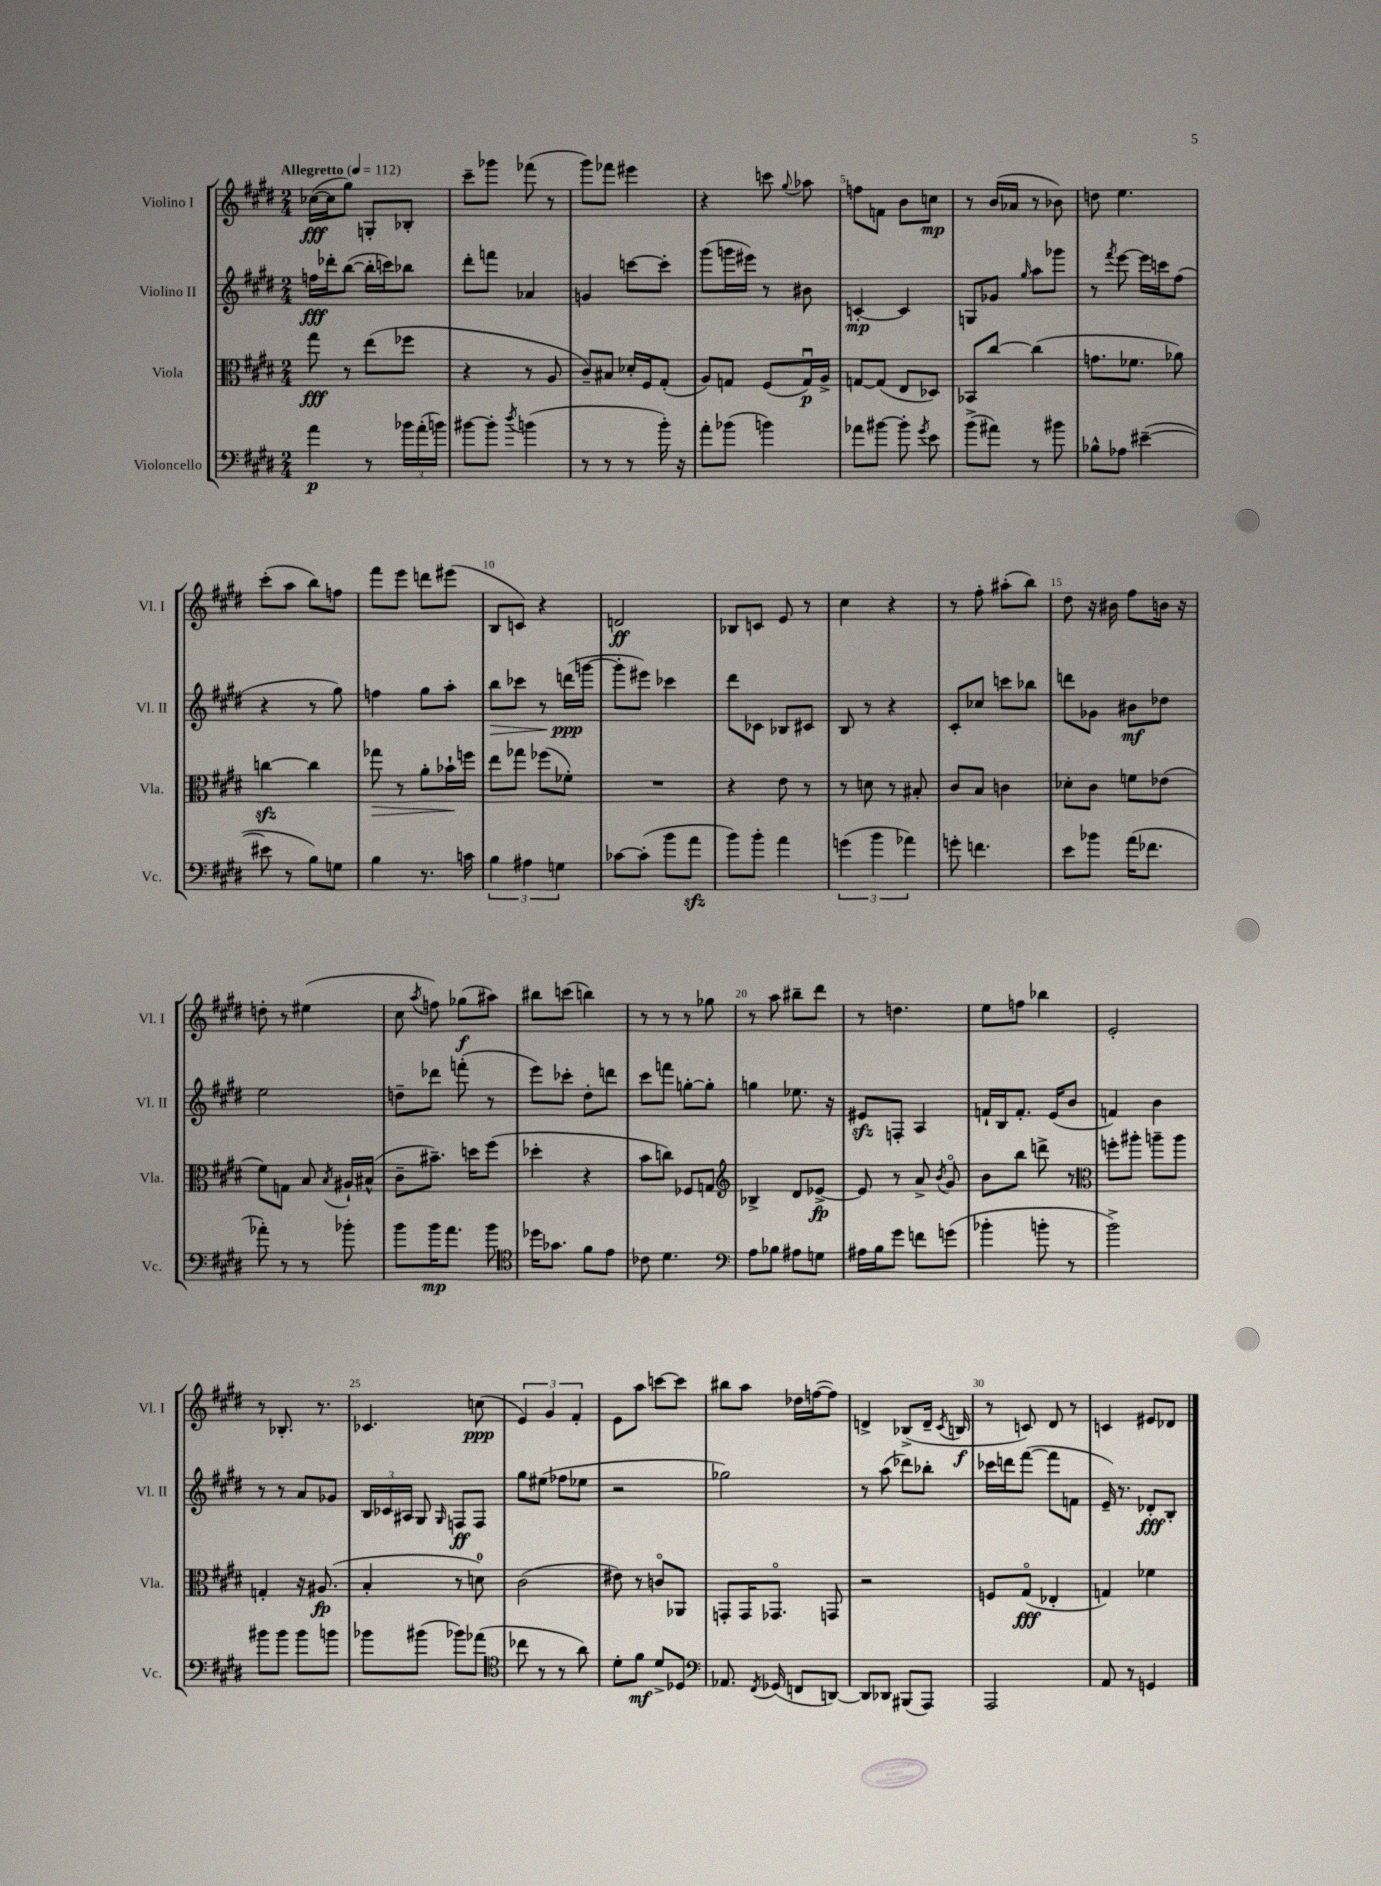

**kern	**kern	**kern	**kern
*staff4	*staff3	*staff2	*staff1
*clefF4	*clefC3	*clefG2	*clefG2
*k[f#c#g#d#]	*k[f#c#g#d#]	*k[f#c#g#d#]	*k[f#c#g#d#]
*M2/4	*M2/4	*M2/4	*M2/4
*MM112	*MM112	*MM112	*MM112
4a\	8gg#\	16ff\LL	([16cc-\LL
.	.	16ddd-'\J	16cc-\]J
.	8r	([8bb\J	8gg#\J)
8r	(8ee\L	16bb'\]LL	8G'/L
.	.	16ccc\J)	.
24b-\LL	8ff-\J	8bb-\J	8B-'/J
(24a'\	.	.	.
24b\JJ)	.	.	.
=	=	=	=
[8b#\L	4r	8ddd#'\L	8ccc#~\L
8b#'\]J	.	8fff\J	8ggg-\J
8qdd#/	.	.	.
(4b\	8r	4a-/	(8fff-\
.	8A/	.	8r
=	=	=	=
8r	8c#~/L)	4g/	8ggg#\L)
8r	8B#/J	.	8fff-\J
8r	16d-'/LL	[8ccc\L	4eee#\
.	16F#/J	.	.
16b'\)	(8G#'/J	8ccc'\]J	.
16r	.	.	.
=	=	=	=
8a'\L	8A/L)	(8ggg#\L	4r
(8b-\J	8G/J	16ggg\L	.
.	.	16eee#\JJ)	.
4b\)	(8F#/L	8r	8ccc\
.	.	.	8qqgg#/
.	16Gu/L)	8b#\	8aa-\
.	16A^/JJ	.	.
=	=	=	=
8a-\L	[8G/L	[4c'/	8ff\L
[8b#\J	(8G/]J	.	8f\J
8b#'\]	8E/L	4c/]	8b\L
8qg#/	.	.	.
8e\	8D-/J)	.	8cc\J
=	=	=	=
(8b^\L	8BB-/L	8G/L	8r
8a#\J)	[8cc#/J	8g-/J	(16b/LL
.	.	.	16a-/JJ
.	.	16qqgg#/	.
8r	(4cc#\]	8aa\L	8r
8b#\	.	8ggg-\J	8b-\)
=	=	=	=
8B-^^\L	8.g\L	8r	8dd\
.	.	8qfff#/	.
8A-\J	.	[8eee\	4.ee\
.	8.f-\J	.	.
([4e#~\	.	16eee\]LL	.
.	.	16ccc\J	.
.	8a-\)	(8ff#\J	.
=	=	=	=
8e#\]	[4cc\	4r	(8ccc#'\L
8r	.	.	8aa\J
8B\L)	4cc\]	8r	8bb\L)
8G\J	.	8gg#\)	8ff\J
=	=	=	=
4B\	8gg-\	4ff\	8fff#\L
.	8r	.	8eee\J
8.r	8a'\L	8gg#\L	8ddd\L
.	16b-`\L	8aa'\J	(8eee#\J
16c\	16ff\JJ	.	.
=	=	=	=
6B\	8ee\L	8bb\L	8B/L
.	8gg-\J	8ccc-\J	8c/J)
6A#\	.	.	.
.	(8ff-\L	8r	4r
6G\	.	.	.
.	8f-'\J)	(16ddd\LL	.
.	.	[16ggg\JJ	.
=	=	=	=
[8c-\L	2r	8ggg'\]L	2d/
(8c-'\]J	.	8eee#\J)	.
8b\L	.	4ccc-\	.
8a\J	.	.	.
=	=	=	=
8b\L)	4r	8ddd#\L	8B-/L
8b'\J	.	8c-\J	8c/J
4a\	8e\	8B-/L	8e/
.	8r	8c#/J	8r
=	=	=	=
(6g\	8r	8B/	4cc#\
.	8d\	8r	.
6b\	.	.	.
.	8r	4r	4r
6a-\)	.	.	.
.	8B#'/	.	.
=	=	=	=
8g'\	8c#/L	8c#'/L	8r
4.f\	8B/J	8cc-/J	8ff#'\
.	4c\	8ccc\L	(8aa#'\L
.	.	8bb-\J	8bb\J)
=	=	=	=
8e\L	8d-'\L	8ddd\L	8dd#\
8b-\J	8c#\J	8g-\J	16r
.	.	.	16b#\
(16a\LK	8f\L	8b#\L	8ff#\L
8.f-\J	.	.	.
.	(8e-\J	8dd-\J	16b\Jk
.	.	.	16r
=	=	=	=
8a-'\)	8f#\L)	2ee\	8dd'\
8r	8G\J	.	8r
8r	8B/	.	(4ee#\
.	8qB/	.	.
8b-'\	16A#`/LL	.	.
.	(16B#^^/JJ	.	.
=	=	=	=
8b\L	8c#~\L	8dd~\L	8cc#\
.	.	.	8qaa/
16b\K	8.b#~\J)	8ddd-\J	8ff\)
8.a\J	.	.	.
.	.	(8fff'\	(8gg-\L
.	16dd\LK	.	.
8b\	(8ff#\J	8r	8aa#\J)
=	=	=	=
*clefC4	*	*	*
16dd-\LK	4dd-'\	8eee\L)	8bb#\L
8.g-\J	.	.	.
.	.	8ccc-'\J	(8ccc\J
8f#\L	4r	8dd#'\L	4bb\)
8e\J	.	8ddd\J	.
=	=	=	=
8c-\	8b\L	8ccc#\L	8r
4.d#\	8cc\J)	8fff\J	8r
.	8F-/L	[8gg'\L	8r
.	8G/J	8gg'\]J	8gg-\
=	=	=	=
*clefF4	*clefG2	*	*
8A\L	4B-^/	4gg\	8r
8B-\J	.	.	8aa\
8A#\L	8d#/L	8.ee-\	8bb#~\L
8G\J	[8e-^/J	.	8ddd#\J
.	.	16r	.
=	=	=	=
16A#\LL	8e-/]	8e#/L	8r
16B\J	.	.	.
8g#\J	8r	8F'/J	4.dd\
8f\L	8a^/	4A/	.
.	8qb/	.	.
(8g\J	8g#o/	.	.
=	=	=	=
4b-'\	8b\L	16f`/LL	8ee\L
.	.	16B/J	.
.	8bb\J	8.f'/J	8ff\J
8b'\	8ddd^\	.	4bb-\
.	.	(16e/LK	.
8r	8r	8b/J	.
=	=	=	=
*	*clefC3	*	*
2b^\)	8ff'\L	4f/)	2e'/
.	8aa#'\J	.	.
.	8aa~\L	4b\	.
.	8aa\J	.	.
=	=	=	=
8b#\L	4G'/	8r	8r
8b#\J	.	8r	8.B-'/
8b#\L	16r	8a/L	.
.	(8.A#/	.	8.r
8b\J	.	8g-/J	.
=	=	=	=
8b-\L	4B'/	24B/LL	4.c-/
.	.	24c-/	.
.	.	24A#/JJ	.
(8b#\J	.	8G#/	.
.	.	16qqG#/	.
8b-\L)	8r	8F/L	.
(8a-\J	8d\)	8F/J	(8cc\
=	=	=	=
*clefC4	*	*	*
8cc-\	(2c#\	8gg#\L	6e/)
8r	.	(8ee#\J	.
.	.	.	6g#/
8r	.	8ff-\L	.
.	.	.	6f#'/
8a\)	.	8ee-\J	.
=	=	=	=
8d#'\L	8e#\)	2r	8e\L
8f#\J	8r	.	8aa\J
8d#^/L	8co/L	.	[8ccc\L
8D-/J	8AA-/J	.	8ccc\]J
=	=	=	=
*clefF4	*	*	*
8.AA-/	8GG'/L	2gg-\)	8bb#\L
.	16GG/K	.	8aa\J
8qFF#/	.	.	.
(16GG-/	8.GG-o/J	.	.
8FF/L	.	.	16dd-\LL
.	.	.	([16ff\J
[8DD/J)	8GG/	.	8ff\]J)
=	=	=	=
8DD/]L	2r	8r	4d^/
8DD-/J	.	(8aa\	.
(8BBB#/L	.	8ddd-\L)	(8B-^/L
8AAA/J)	.	8bb-'\J	16d~/Jk
.	.	.	8qc#/
.	.	.	16B/
=	=	=	=
2AAA/	8F/L	16ccc-\LL	8r
.	.	16ddd\J	.
.	(8G#o/J	([8fff#\J	8c/)
.	4E-'/	8fff#\]L	8d#/
.	.	8f\J	8r
=	=	=	=
8AA/	4G/)	16e~/)	4c/
.	.	8.r	.
8r	.	.	.
4GG/	4f-\	8d-'/L	8e#/L
.	.	8B'/J	8d-/J
==	==	==	==
*-	*-	*-	*-
